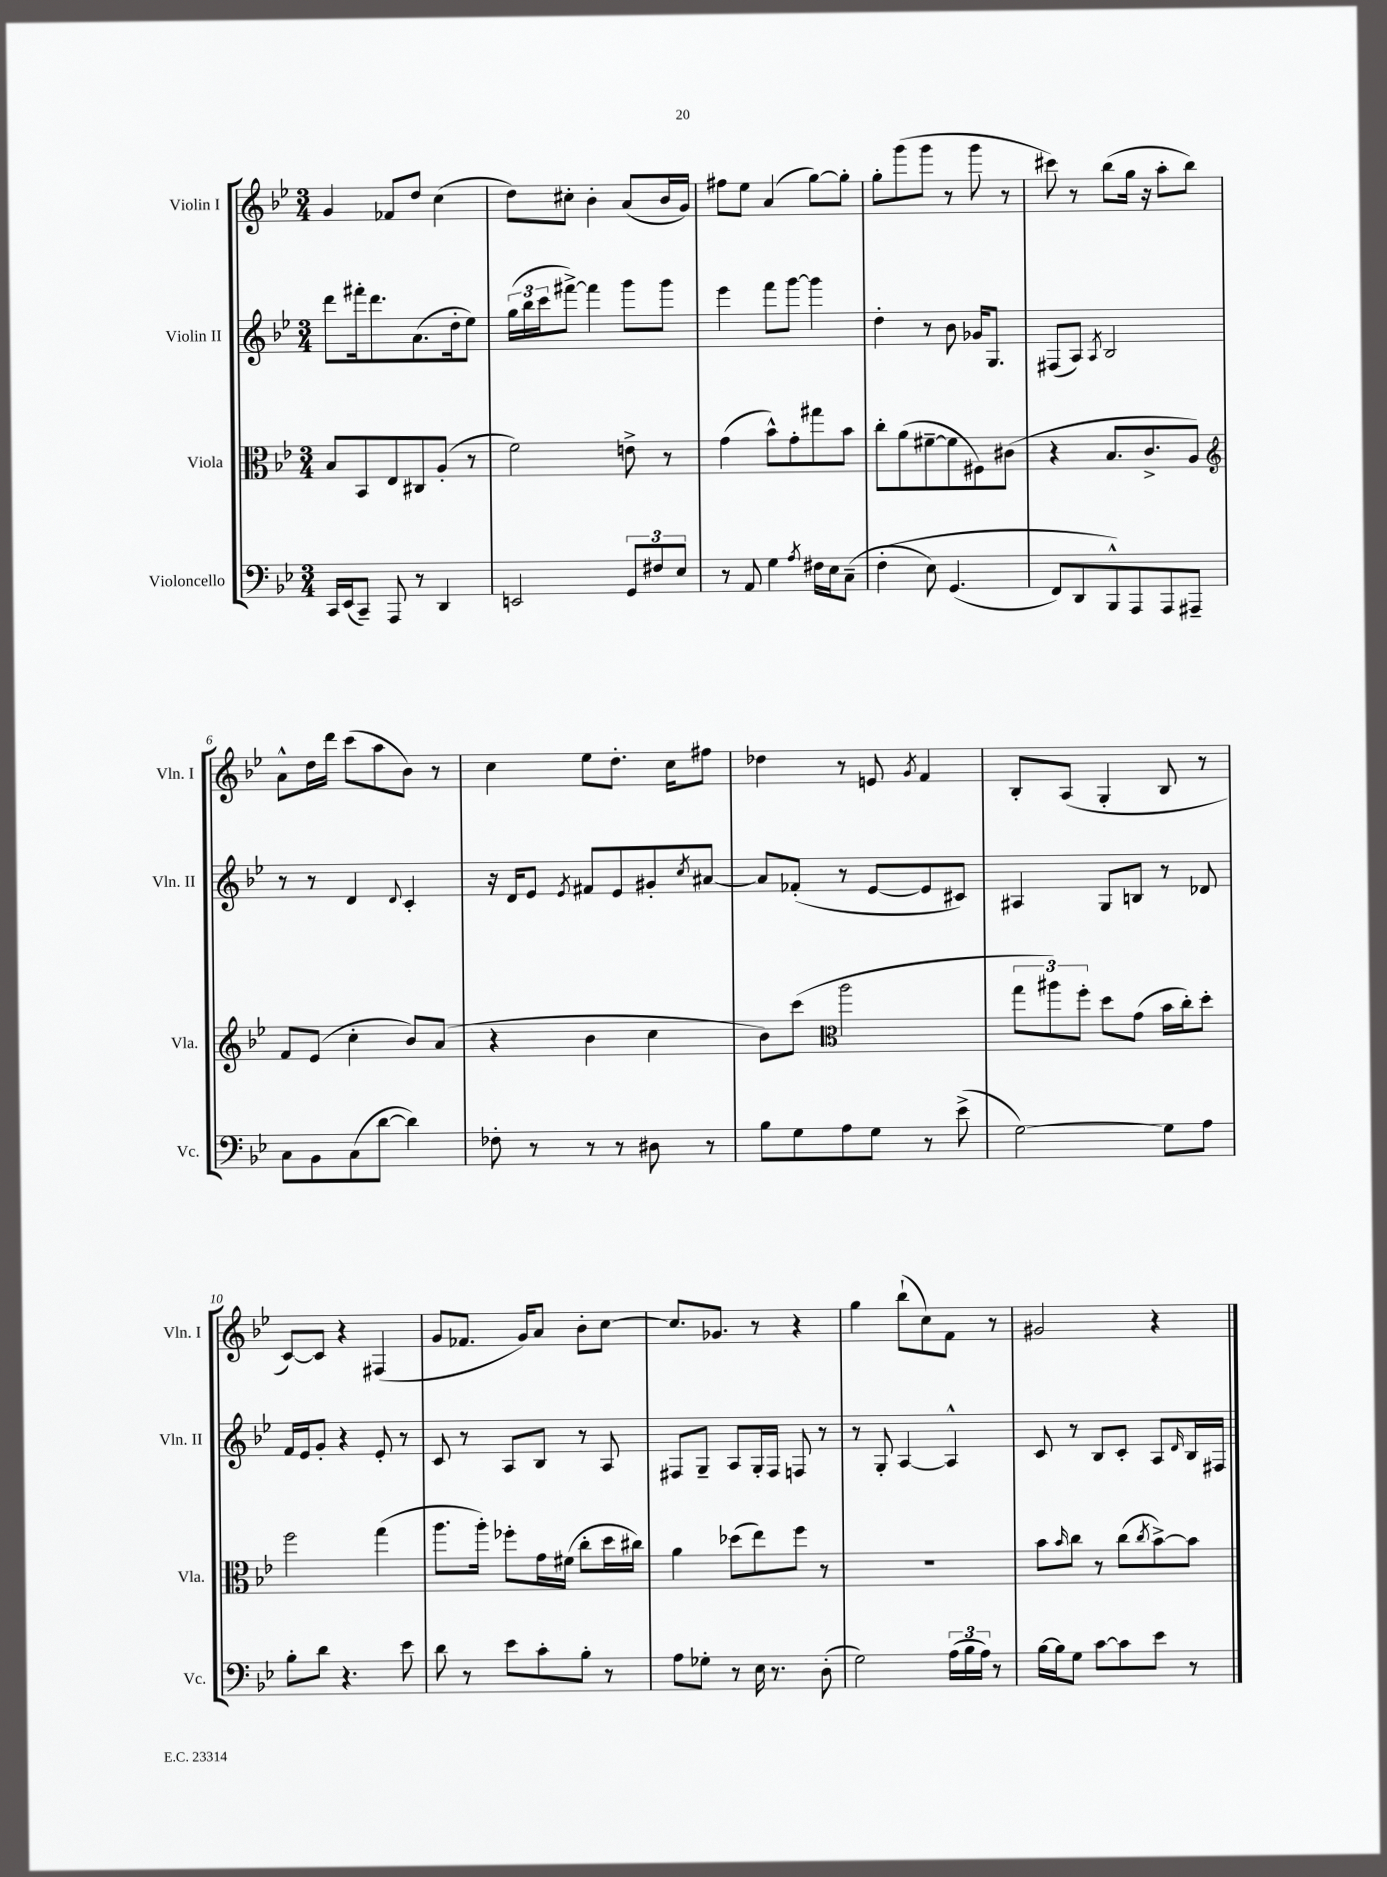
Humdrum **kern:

**kern	**kern	**kern	**kern
*staff4	*staff3	*staff2	*staff1
*clefF4	*clefC3	*clefG2	*clefG2
*k[b-e-]	*k[b-e-]	*k[b-e-]	*k[b-e-]
*M3/4	*M3/4	*M3/4	*M3/4
16CC	8B-	8ddd	4g
(16EE-	.	.	.
8CC~)	8BB-	16fff#'	.
.	.	8.ddd	.
8AAA	8E-	.	8f-
8r	8C#	(8.a	8dd
4DD	(8A'	.	(4cc
.	.	16dd'	.
.	8r	8ee-)	.
=	=	=	=
2EE	2f)	(24gg	8dd)
.	.	24bb-	.
.	.	24ccc	.
.	.	[8fff#^)	8cc#'
.	.	4fff#]	4b-'
12GG	8e^	8ggg	(8a
12F#	.	.	.
.	8r	8ggg	16b-
12E-	.	.	.
.	.	.	16g)
=	=	=	=
8r	(4g	4eee-	8ff#
8AA	.	.	8ee-
4G	8b-^^)	8fff	(4a
.	8g'	[8ggg	.
8qA	.	.	.
16F#	8gg#	4ggg]	[8gg)
16E-	.	.	.
(8C~	8b-	.	8gg']
=	=	=	=
&(4F'	8cc'	4dd'	8gg'
.	(8a	.	(8ggg
8E-)	[8f#~	8r	8ggg
(4.GG	8f#]	8b-	8r
.	8F#)	16g-	8ggg
.	.	8.G	.
.	(8c#	.	8r
=	=	=	=
8FF)	4r	(8F#	8ccc#)
8DD	.	8A)	8r
.	.	8qA	.
8BBB-^^&)	8.B-	2B-	(8bb-
8AAA	.	.	16gg
.	8.c^	.	16r
8AAA	.	.	8aa'
8AAA#~	8A)	.	8bb-)
=	=	=	=
*	*clefG2	*	*
8C	8f	8r	8a^^
8BB-	(8e-	8r	16dd
.	.	.	16ddd
(8C	4cc'	4d	(8ccc
[8d	.	.	8aa
.	.	8qqd	.
4d])	8b-)	4c'	8b-)
.	(8a	.	8r
=	=	=	=
8F-'	4r	16r	4cc
.	.	16d	.
8r	.	8e-	.
.	.	8qe-	.
8r	4b-	8f#	8ee-
8r	.	8e-	8.dd'
8D#	4cc	8g#'	.
.	.	.	16cc
.	.	8qcc	.
8r	.	[8a#	8ff#
=	=	=	=
8B-	8b-)	8a#]	4dd-
8G	(8ccc	(8f-'	.
*	*clefC3	*	*
8A	2aa	8r	8r
8G	.	[8e-	8e
.	.	.	8qg
8r	.	8e-]	4f
(8e-^	.	8c#)	.
=	=	=	=
[2G)	12gg	4A#	8B-'
.	12aa#)	.	.
.	.	.	(8A
.	12ff'	.	.
.	8dd	8G	4G'
.	(8g	8B	.
8G]	16b-	8r	8B-
.	16cc')	.	.
8A	8dd'	8d-	8r
=	=	=	=
8B-'	2ff	16f	[8c)
.	.	16e-	.
8d	.	8g'	8c]
4.r	.	4r	4r
.	(4gg	8e-'	(4F#
8e-	.	8r	.
=	=	=	=
8d	8.aa	8c	8g
8r	.	8r	8.f-
.	16aa')	.	.
8e-	8ff-'	8A	.
.	.	.	16g)
8c'	16g	8B-	8a
.	(16f#	.	.
8B-'	8cc'	8r	8b-'
8r	16dd	8A	[8cc
.	16cc#)	.	.
=	=	=	=
8A	4a	8F#	8.cc]
8G-'	.	8G~	.
.	.	.	8.g-
8r	(8dd-	8A	.
16E-	8ee-)	16G'	8r
8.r	.	16F#	.
.	8ff	8F	4r
(8D'	8r	8r	.
=	=	=	=
2G)	2.r	8r	4gg
.	.	8G'	.
.	.	[4A	(8bb-`
.	.	.	8cc)
(24A	.	4A^^]	8f
24B-	.	.	.
24A)	.	.	.
8r	.	.	8r
=	=	=	=
[16B-	8b-	8c	2g#
16B-]	.	.	.
.	16qqb-	.	.
8G	8cc	8r	.
[8c	8r	8B-	.
8c]	(8cc	8c'	.
.	8qcc	.	.
8e-	[8b-^)	8A	4r
.	.	16qqd	.
8r	8b-]	16B-	.
.	.	16F#	.
==	==	==	==
*-	*-	*-	*-
